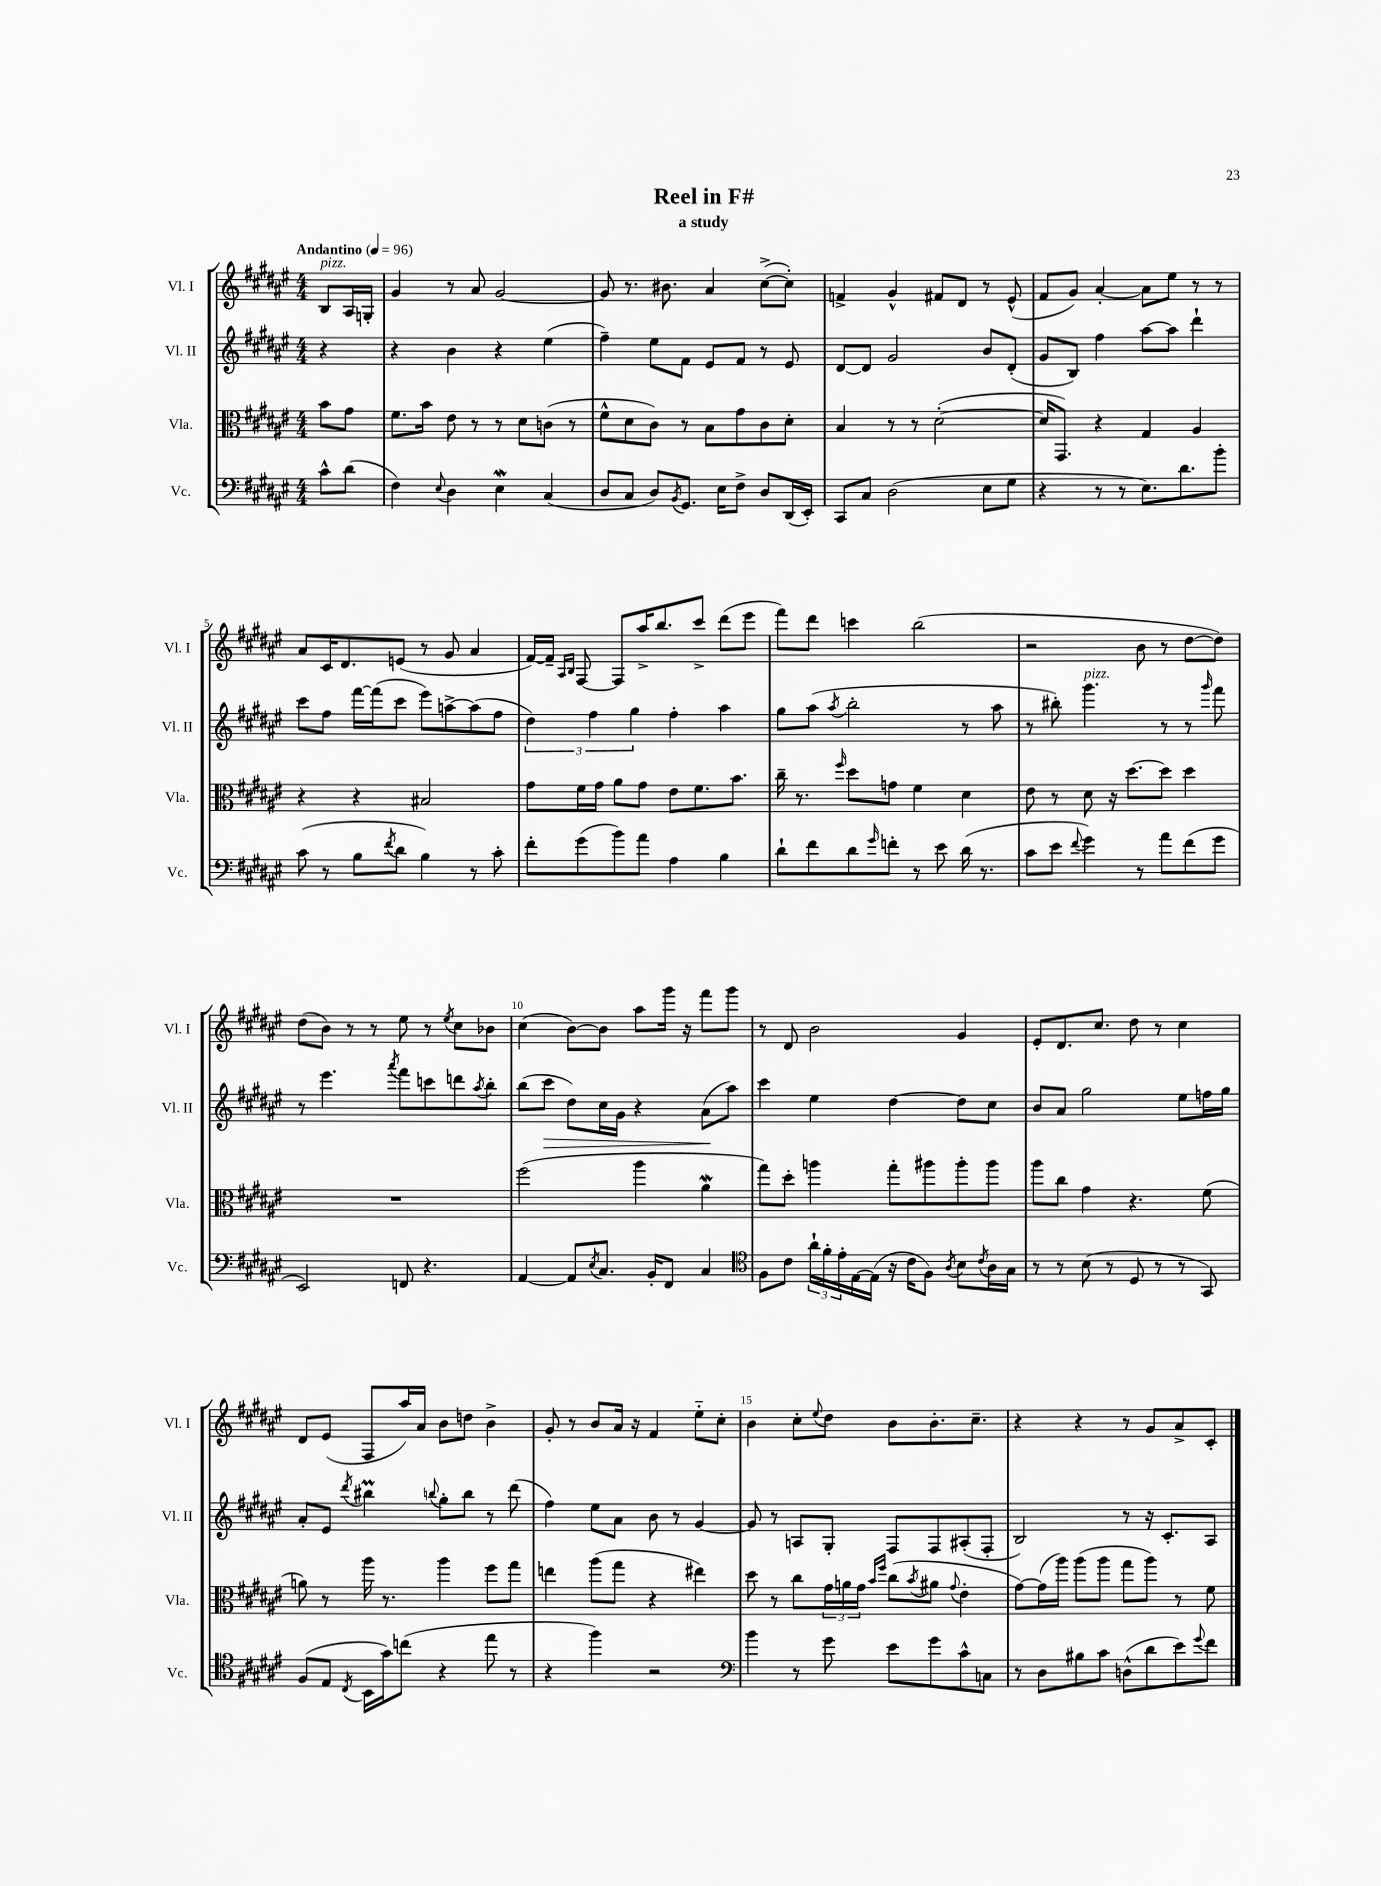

**kern	**kern	**kern	**kern
*staff4	*staff3	*staff2	*staff1
*clefF4	*clefC3	*clefG2	*clefG2
*k[f#c#g#d#a#e#]	*k[f#c#g#d#a#e#]	*k[f#c#g#d#a#e#]	*k[f#c#g#d#a#e#]
*M4/4	*M4/4	*M4/4	*M4/4
*MM96	*MM96	*MM96	*MM96
8c#^^	8b	4r	8B
(8d#	8g#	.	16A#
.	.	.	16G'
=	=	=	=
4F#)	8.f#	4r	4g#
.	16b	.	.
8qqE#	.	.	.
4D#	8e#	4b	8r
.	8r	.	8a#
4E#	8r	4r	[2g#
.	8d#	.	.
(4C#	(8c	(4ee#	.
.	8r	.	.
=	=	=	=
8D#	8f#^^	4ff#~)	8g#]
8C#	8d#	.	8.r
8D#)	8c#)	8ee#	.
.	.	.	8.b#
8qBB	.	.	.
8.GG#	8r	8f#	.
.	8B	8e#	4a#
16E#	.	.	.
8F#^	8g#	8f#	.
8D#	8c#	8r	([8cc#^
(16DD#	8d#'	8e#	8cc#'])
16EE#')	.	.	.
=	=	=	=
8CC#	4B	[8d#	4f^
8C#	.	8d#]	.
(2D#	8r	2g#	4g#^^
.	8r	.	.
.	([2d#'	.	8f#
.	.	.	8d#
8E#	.	8b	8r
8G#	.	(8d#'	(8e#^^
=	=	=	=
4r	16d#]	8g#	8f#
.	8.GG#)	.	.
.	.	8B)	8g#)
8r	4r	4ff#	[4a#'
8r	.	.	.
8.E#)	4G#	[8aa#	8a#]
.	.	8aa#]	8ee#
8.d#	.	.	.
.	4A#	4ddd#`	8r
8b'	.	.	8r
=	=	=	=
(8c#	4r	8ccc#	8a#
8r	.	8ff#	16c#
.	.	.	8.d#
8B	4r	[16fff#	.
.	.	(16fff#]	.
8qf#	.	.	.
8d#	.	8ccc#	(8e
4B)	2B#	8eee#)	8r
.	.	[8aa^	8g#
8r	.	(8aa]	4a#
8c#'	.	8ff#	.
=	=	=	=
8f#'	8g#	6dd#)	[16f#)
.	.	.	16f#~]
.	.	.	16qqA#
.	.	.	16qqB
(8g#	16f#	.	[8F#
.	.	6ff#	.
.	16g#	.	.
8b)	8a#	.	8F#]
.	.	6gg#	.
8a#	8g#	.	16aa#^
.	.	.	8.bb
4A#	8e#	4ff#'	.
.	8.f#	.	8ccc#^
4B	.	4aa#	(8ddd#
.	8.b	.	.
.	.	.	8eee#
=	=	=	=
8d#`	16cc#~	8gg#	8fff#)
.	8.r	.	.
8f#	.	(8aa#	8ddd#
.	16qqff#	8qaa#	.
8d#	8dd#	2bb'	4ccc
16qqg#	.	.	.
8f'	8g	.	.
8r	4f#	.	(2bb
8e#	.	.	.
(16d#	4d#	8r	.
8.r	.	.	.
.	.	8aa#	.
=	=	=	=
8c#	8e#	8r	2r
8e#	8r	8bb#')	.
8qqf#	.	.	.
4g#)	8d#	4.ggg#	.
.	16r	.	.
.	[8.dd#	.	.
8r	.	.	8b
8a#	8dd#]	8r	8r
(8f#	4dd#	8r	[8dd#
.	.	16qqggg#	.
8g#	.	8fff#	8dd#])
=	=	=	=
2EE#)	1r	8r	(8dd#
.	.	4.eee#	8b)
.	.	.	8r
.	.	.	8r
.	.	8qaaa#	.
8FF	.	8fff#	8ee#
4.r	.	8ccc	8r
.	.	.	8qee#
.	.	8ddd	8cc#
.	.	8qaa#	.
.	.	8bb'	8b-
=	=	=	=
[4AA#	(2ff#	(8bb	(4cc#
.	.	8ccc#	.
8AA#]	.	8dd#)	[8b)
8qE#	.	.	.
8.C#	.	16cc#	8b]
.	.	16g#	.
.	4aa#	4r	8aa#
16BB'	.	.	.
8FF#	.	.	16ggg#
.	.	.	16r
4C#	4a#	(8a#	8fff#
.	.	8aa#)	8ggg#
=	=	=	=
*clefC4	*	*	*
8F#	8gg#)	4ccc#	8r
8c#	8dd#'	.	8d#
24a#`	4aa	4ee#	2b
24f#'	.	.	.
24e#'	.	.	.
[16E#	.	.	.
(16E#]	.	.	.
16r	8gg#'	[4dd#	.
16c#	.	.	.
8F#)	8aa#	.	.
8qA#	.	.	.
8B	8aa#'	8dd#]	4g#
8qc#	.	.	.
16A#	8aa#	8cc#	.
16G#	.	.	.
=	=	=	=
8r	8aa#	8b	8e#'
8r	8cc#	8a#	8.d#
(8B	4g#	2gg#	.
.	.	.	8.cc#
8r	.	.	.
8D#	4.r	.	8dd#
8r	.	.	8r
8r	.	8ee#	4cc#
8GG#)	(8f#	16ff	.
.	.	16gg#	.
=	=	=	=
(8F#	8a)	8a#'	8d#
8E#	8r	8e#	(8e#
8qC#	.	8qddd#	.
16BB	16aa#	4bb#	8F#
16g#)	8.r	.	.
(8cc	.	.	16aa#)
.	.	.	16a#
.	.	8qqbb	.
4r	4aa#	8gg#'	8b
.	.	8bb	8dd
8ee#	8ff#	8r	4b^
8r	8gg#	(8ddd#	.
=	=	=	=
4r	4ee	4ff#)	8g#'
.	.	.	8r
4ff#)	(8aa#	8ee#	8b
.	8gg#	8a#	16a#
.	.	.	16r
2r	4r	8b	4f#
.	.	8r	.
.	4ee#)	[4g#	8ee#'~
.	.	.	8cc#'
=	=	=	=
*clefF4	*	*	*
4b	8dd#	8g#]	4b
.	8r	8r	.
8r	8cc#	8A	8cc#'
.	.	.	8qqee#
8g#	24g#	8G#'	8dd#
.	24a	.	.
.	24g#	.	.
.	16qqb	.	.
.	16qqff#	.	.
8e#	(8cc#	8F#	8b
.	8qb	.	.
8g#	8a#	8F#	8.b'
.	8qqg#	.	.
8c#^^	4e#'	(8A#'	.
.	.	.	8.cc#~
8C	.	8F#'	.
=	=	=	=
8r	[8g#)	2B)	4r
8D#	(16g#]	.	.
.	16aa#)	.	.
8B#	(8aa#	.	4r
8c#	8aa#	.	.
(8D^^	8gg#	8r	8r
8d#	8aa#)	16r	8g#
.	.	8.c#'	.
8e#)	8r	.	8a#^
8qqg#	.	.	.
8f#	8f#	8A#	8c#'
==	==	==	==
*-	*-	*-	*-
